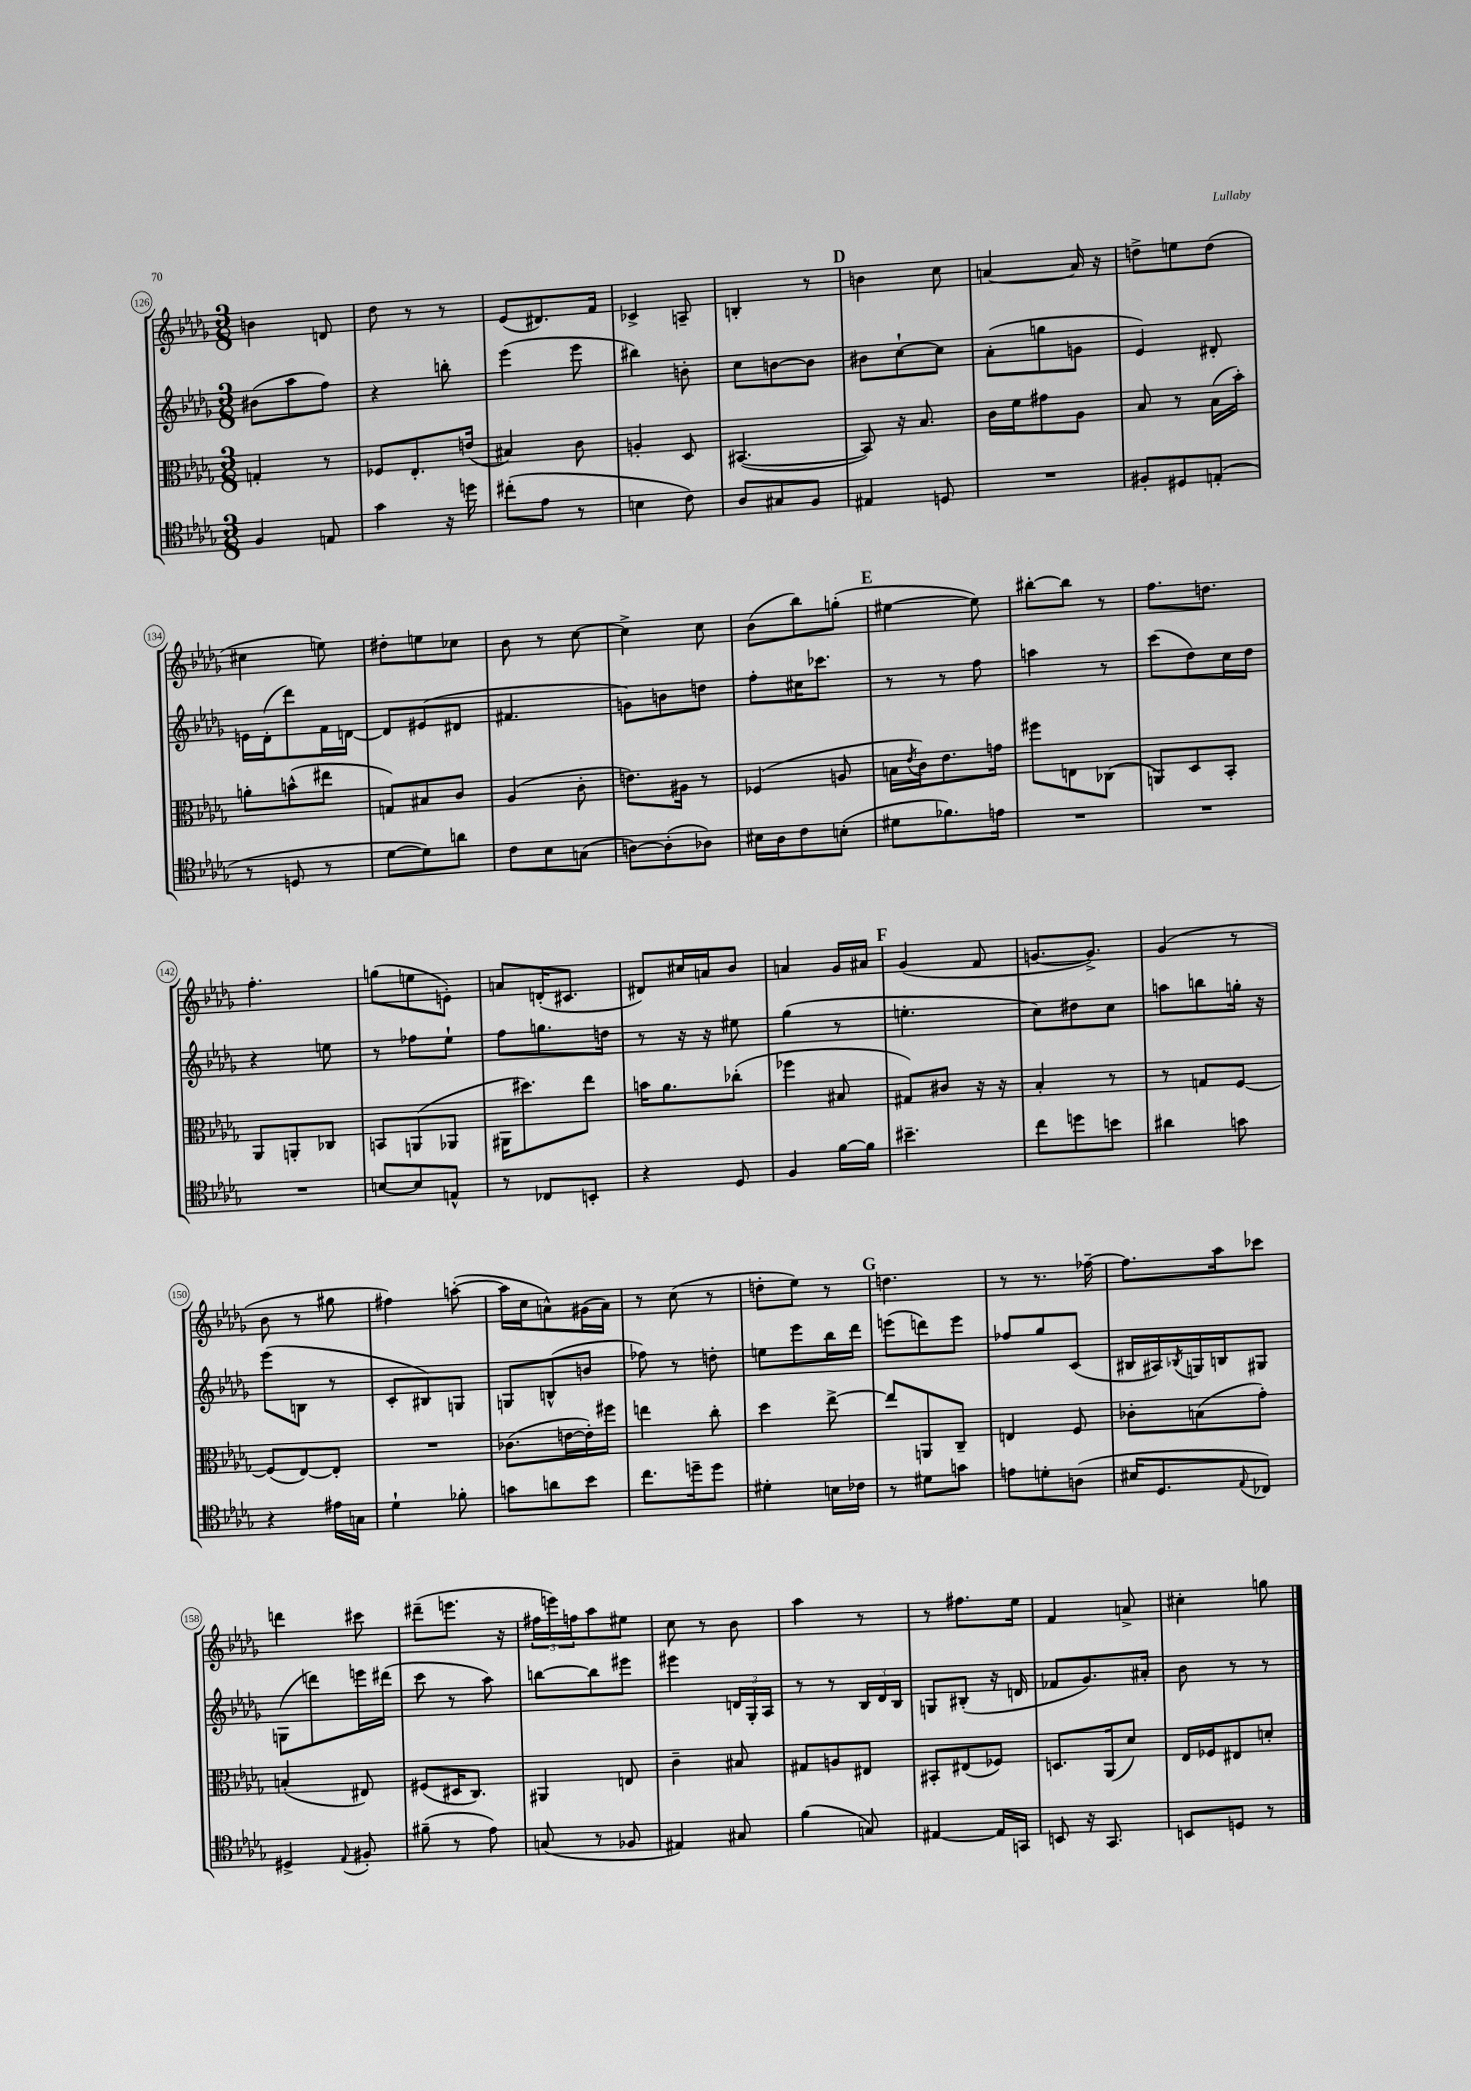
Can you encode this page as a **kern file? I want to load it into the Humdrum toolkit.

**kern	**kern	**kern	**kern
*part4	*part3	*part2	*part1
*staff4	*staff3	*staff2	*staff1
*clefC4	*clefC3	*clefG2	*clefG2
*k[b-e-a-d-g-]	*k[b-e-a-d-g-]	*k[b-e-a-d-g-]	*k[b-e-a-d-g-]
*M3/8	*M3/8	*M3/8	*M3/8
=126	=126	=126	=126
4F/	4Gn'/	(8b#X\L	4bn\
.	.	8aa-\	.
8En/	8r	8ff\J)	8dn/
=127	=127	=127	=127
4g-\	8F-X/L	4r	8dd-\
.	8.E-'/	.	8r
16r	.	8bbn'\	8r
16ddn\	(16en/Jk	.	.
=128	=128	=128	=128
(8cc#X'\L	4B#X/)	(4eee-\	(8e-/L
8e-\J	.	.	8.d#X/)
8r	8c\	8eee-\	.
.	.	.	16f/Jk
=129	=129	=129	=129
4Bn\	4An'/	4bb#X\)	4c-X^/
8c\)	8D-/	8bn'\	8An~/
=130	=130	=130	=130
8A-/L	([4.BB#X/	8cc\L	4Bn'/
8G#X/	.	[8bn\	.
8F/J	.	8b\J]	8r
!!LO:REH:place=s1:t=D
=131	=131	=131	=131
4E#X/	8BB#/])	8b#X\L	4bn\
.	16r	[8cc`\	.
.	8.B-/	.	.
8Dn/	.	8cc\J]	8cc\
=132	=132	=132	=132
4.r	16c\LL	(8a-'\L	[4an/
.	16f\J	.	.
.	8g#X\	8ggn\	.
.	8A-\J	8gn\J	16a/]
.	.	.	16r
=133	=133	=133	=133
8F#X'/L	8B-/	4e-/)	8ddn^\L
8D#X/	8r	.	8een\
(8En'/J	(16B-\LL	8d#X'/	(8dd\J
.	16b-'\JJ)	.	.
!!LO:LB:g=z
=134	=134	=134	=134
8r	8an'\L	16en\LL	4cc#X\
.	.	(16d-'\J	.
8Dn/	(8bn^^\	8ddd-\)	.
8r	8ee#X\J	16f\L	8een\)
.	.	[16dn\JJ	.
=135	=135	=135	=135
[8d-\L	8Gn/L)	8d/L]	8dd#X'\L
8d-\])	8B#X/	(8e#X/	8een\
8an\J	8c/J	8d#X/J	8cc-X\J
=136	=136	=136	=136
8c\L	(4A-/	4.f#X/	8b-\
8B-\	.	.	8r
(8Gn\J	8c'\	.	[8cc\
=137	=137	=137	=137
[8An\L)	8.en\L)	8gn\L)	4cc^\]
(8A'\]	.	8bn\	.
.	16A#X\Jk	.	.
8A-X\J)	8r	8ddn\J	8cc\
=138	=138	=138	=138
16B#X\LL	(4F-X/	8ff'\L	(8b-\L
16A-\J	.	.	.
8c\	.	16cc#X\K	8bb-\)
.	.	8.ccc-X\J	.
(8Bn'\J	8An/	.	(8ggn'\J
!!LO:REH:place=s1:t=E
=139	=139	=139	=139
8d#X\L	16Bn\LL	8r	[4ee#X\
.	8qe-/	.	.
.	16c\J)	.	.
8.f-X\)	8.e-\	8r	.
.	.	8ff\	8ee#\])
16en\Jk	16gn\Jk	.	.
=140	=140	=140	=140
4.r	8ff#X\L	4aan\	[8bb#X'\L
.	8En\	.	8bb#\J]
.	(8C-X\J	8r	8r
=141	=141	=141	=141
4.r	8AAn/L)	(8ccc\L	8.ff\L
.	8D-/	8dd-\)	.
.	.	.	8.ddn\J
.	8BB-'/J	16cc\L	.
.	.	16dd-\JJ	.
!!LO:LB:g=z
=142	=142	=142	=142
4.r	8AA-/L	4r	4.ff'\
.	8AAn'/	.	.
.	8C-X/J	8een\	.
=143	=143	=143	=143
[8Bn/L	8BBn/L	8r	(8ggn\L
8B/]	(8AAn/	8ff-X\L	8een\
8En^^/J	8AA-X/J	8ee-`\J	8en'\J)
=144	=144	=144	=144
8r	16AA#X\KL	8ff\L	8an/L
.	8.dd#X\)	.	.
8C-X/L	.	8.ggn\	(16dn'/K
.	.	.	8.c#X/J
8BBn'/J	8ee-\J	.	.
.	.	16ddn\Jk	.
=145	=145	=145	=145
4r	16bn\KL	8r	8d#X/L)
.	8.a-\	.	.
.	.	16r	16cc#X/L
.	.	16r	16an/J
8D-/	(8cc-X'\J	8ee#X\	8b-/J
=146	=146	=146	=146
4F/	4ff-X\	(4gg-\	4an/
[16f\LL	8B#X/	8r	16g-/LL
16f\JJ]	.	.	16a#X/JJ
!!LO:REH:place=s1:t=F
=147	=147	=147	=147
4.b#X~\	8G#X/L)	4.een'\	(4g-/
.	8c#X/J	.	.
.	16r	.	8f/
.	16r	.	.
=148	=148	=148	=148
8cc\L	4B-'/	8cc\L)	[8.gn/L
8ddn\	.	8dd#X\	.
.	.	.	8.g^/J])
8bn\J	8r	8cc\J	.
=149	=149	=149	=149
4a#X\	8r	8aan\L	(4g-/
.	8Gn/L	8bbn\	.
8gn\	[8F/J	16ggn'\Jk	8r
.	.	16r	.
!!LO:LB:g=z
=150	=150	=150	=150
4r	(8F/L]	(8eee-\L	8b-\
.	[8E-/)	8Bn\J	8r
16e#X\LL	8E-'/J]	8r	8gg#X\
16Gn\JJ	.	.	.
=151	=151	=151	=151
4d-`\	4.r	8c'/L	4ff#X\)
.	.	8B#X/)	.
8f-X'\	.	8Gn/J	([8aan'\
=152	=152	=152	=152
8gn\L	(8.c-X\L	8Gn/L	16aa\LL]
.	.	.	16cc\J
8an\	.	(8Bn^^/	8an^^\)
.	[16en\L	.	.
8b-\J	16e'\])	8bn/J	(16g#X\L
.	16ff#X\JJ	.	16a\JJ)
=153	=153	=153	=153
8.cc\L	4een\	8ff-X\)	8r
.	.	8r	(8cc\
16ddn~\k	.	.	.
8dd\J	8cc'\	8ddn'\	8r
=154	=154	=154	=154
4d#X'\	4dd-\	8een\L	8ddn'\L
.	.	8eee-\	8ee-\J)
16Bn\LL	[8ee-^\	16bb-\L	8r
16c-X\JJ	.	16ddd-\JJ	.
!!LO:REH:place=s1:t=G
=155	=155	=155	=155
8r	8ee-/L]	(8eeen\L	4.ddn\
8d#X\L	8AAn/	8dddn\)	.
8gn\J	8C~/J	8eee\J	.
=156	=156	=156	=156
8en\L	4En/	8ff-X/L	8r
8dn'\	.	8gg-/	8.r
(8An\J	8F/	(8c/J	.
.	.	.	[16ff-X~\
=157	=157	=157	=157
16B#X/KL	8c-X'\L	16B#X/LL	8.ff-\L]
8.D-/	.	16A#X/)	.
.	.	8qB-X/	.
.	(8Bn\	16Gn/	.
.	.	16Bn/J	16aa-\k
8qqE-/	.	.	.
8C-X/J)	8g-'\J)	8G#X/J	8ccc-X\J
!!LO:LB:g=z
=158	=158	=158	=158
4D#X^/	(4Bn'/	(8Gn\L	4dddn\
.	.	8dddn\)	.
8qqE-/	.	.	.
8F#X'/	8E#X/)	16eeen\L	8ccc#X\
.	.	(16ddd#X\JJ	.
=159	=159	=159	=159
(8f#X~\	(8F#X/L	8ccc\	(8ddd#X~\L
8r	16D#X/K	8r	8.eeen\J
.	8.C/J)	.	.
8e-\)	.	8aa-\)	.
.	.	.	16r
=160	=160	=160	=160
(8Gn/	4AA#X/	[8bbn\L	24ff#X\LL
.	.	.	24eeen\)
.	.	.	24ffn\J
8r	.	8bb\]	8aa-\
8F-X/	8En/	8eee#X\J	8ee#X\J
=161	=161	=161	=161
4E#X/)	4c~\	4eee#X\	8cc\
.	.	.	8r
8G#X/	8B#X/	24dn/LL	8b-\
.	.	24G-'/	.
.	.	24A-/JJ	.
=162	=162	=162	=162
(4f\	8G#X/L	8r	4aa-\
.	8An/	8r	.
8Gn/)	8E#X/J	24B-/LL	8r
.	.	24d-/	.
.	.	24B-/JJ	.
=163	=163	=163	=163
[4E#X/	8BB#X'/L	8Gn/L	8r
.	(8E#X/	(8B#X'/J	8.ff#X\L
16E#/LL]	8F-X/J)	16r	.
16GGn/JJ	.	16dn/	16ee-\Jk
=164	=164	=164	=164
8BBn/	8.Dn/L	8f-X/L	4f/
16r	.	8.g-/)	.
8.GG-/	(16AA-/k	.	.
.	8d-/J)	.	8an^/
.	.	16a#X'/Jk	.
=165	=165	=165	=165
8BBn/L	16E-/LL	8b-\	4cc#X'\
.	16F-X/J	.	.
8Dn/J	8E#X/	8r	.
8r	8dn'/J	8r	8ggn\
==	==	==	==
*-	*-	*-	*-
